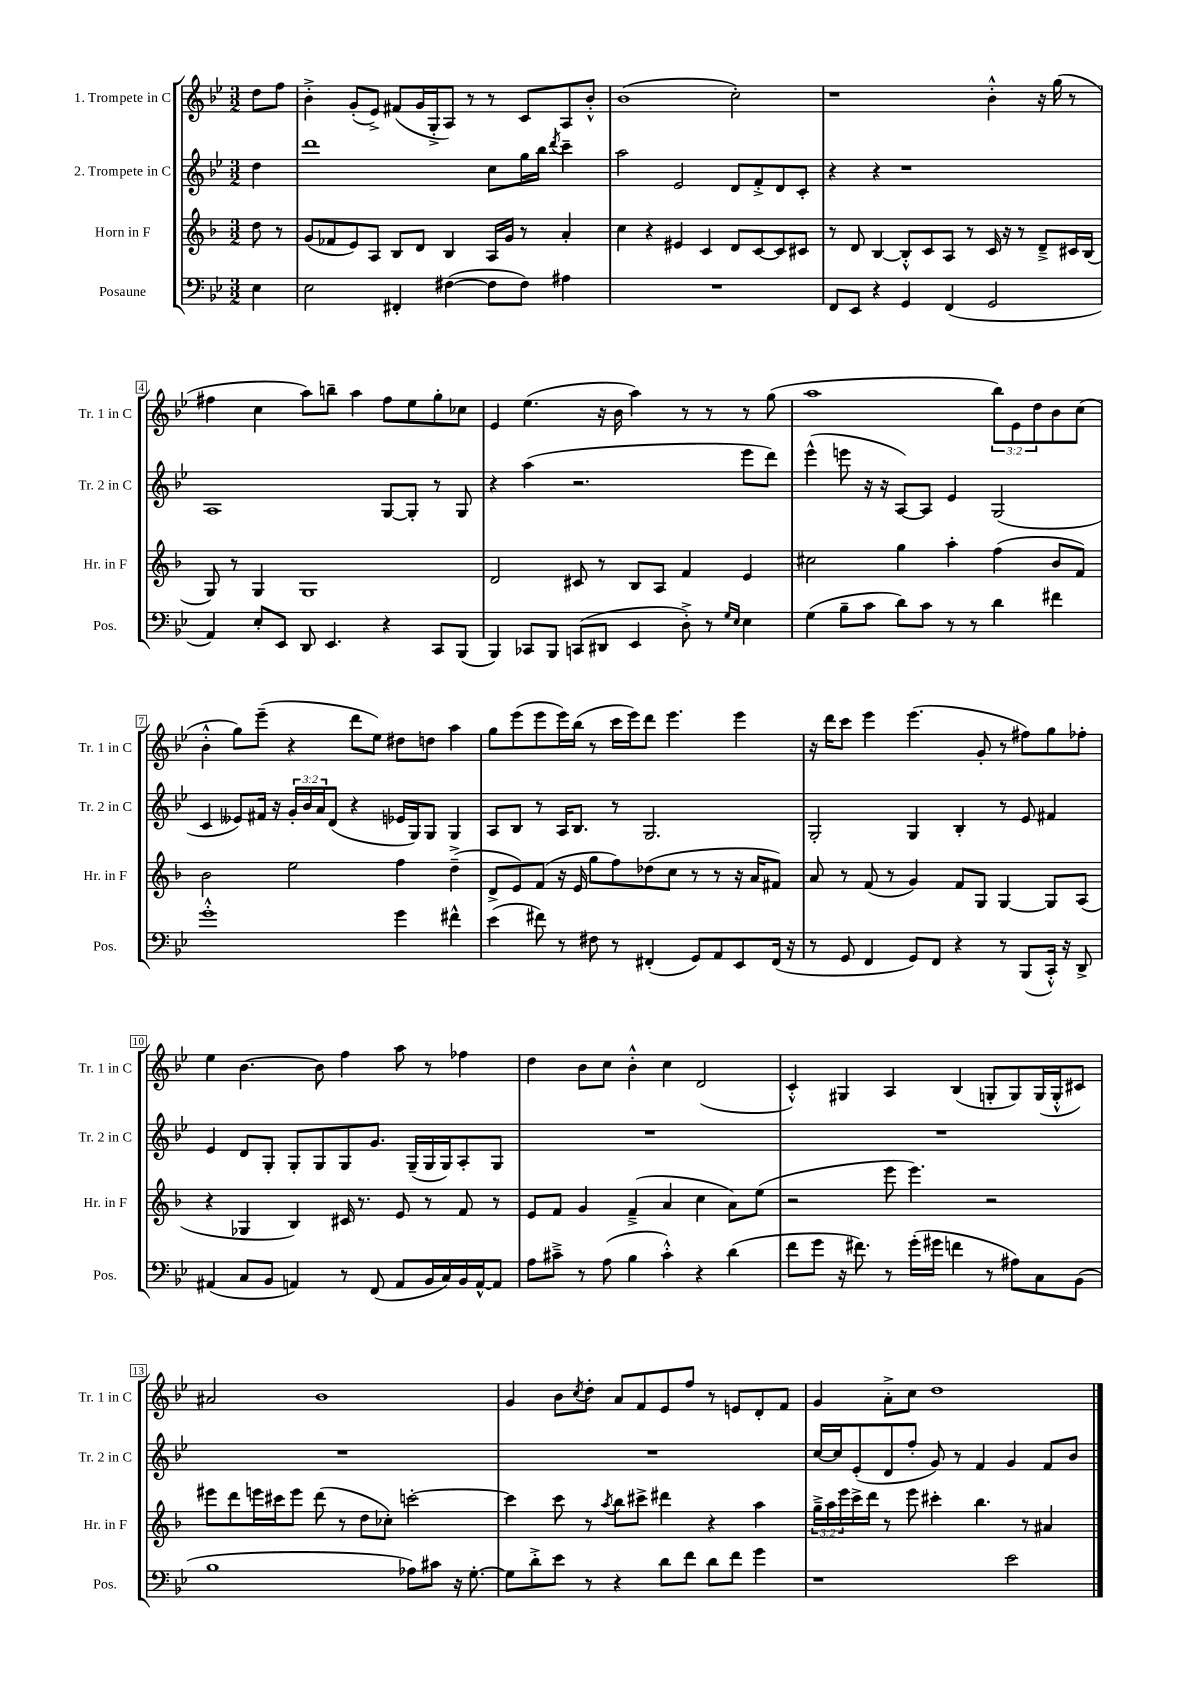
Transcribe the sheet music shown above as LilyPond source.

<<
\new StaffGroup <<
\new Staff = "s0" \with { instrumentName = "1. Trompete in C" shortInstrumentName = "Tr. 1 in C" } {
    \clef treble \key bes \major \numericTimeSignature \time 3/2 \override Staff.TupletNumber.text = #tuplet-number::calc-fraction-text \partial 4
    d''8 f''8 |
    bes'4-.-> g'8-.( ees'8->) fis'8( g'16 g16-.-> a8) r8 r8 c'8 a8 bes'8-.-^ |
    bes'1( c''2-.) |
    r1 bes'4-.-^ r16 g''16( r8 |
    fis''4 c''4 a''8) b''8-- a''4 fis''8 ees''8 g''8-. ces''8 |
    ees'4 ees''4.( r16 bes'16 a''4) r8 r8 r8 g''8( |
    a''1 \tuplet 3/2 { bes''8) ees'8 d''8 } bes'8 c''8( |
    bes'4-.-^ g''8) ees'''8--( r4 d'''8 ees''8) dis''8 d''8 a''4 |
    g''8 ees'''8( ees'''8 ees'''16) bes''16( r8 c'''16 ees'''16) d'''8 ees'''4. ees'''4 |
    r16 d'''16 c'''8 ees'''4 ees'''4.( g'8-. r8 fis''8) g''8 fes''8-. |
    ees''4 bes'4.~ bes'8 f''4 a''8 r8 fes''4 |
    d''4 bes'8 c''8 bes'4-.-^ c''4 d'2( |
    c'4-.-^) gis4 a4 bes4( g8-. g8) g16( g16-.-^ cis'8) |
    ais'2 bes'1 |
    g'4 bes'8 \acciaccatura { c''8 } d''8-. a'8 f'8 ees'8 f''8 r8 e'8 d'8-. f'8 |
    g'4 a'8-.-> c''8 d''1 \bar "|." |
}
\new Staff = "s1" \with { instrumentName = "2. Trompete in C" shortInstrumentName = "Tr. 2 in C" } {
    \clef treble \key bes \major \numericTimeSignature \time 3/2 \override Staff.TupletNumber.text = #tuplet-number::calc-fraction-text \partial 4
    d''4 |
    d'''1 c''8 g''16 bes''16 \acciaccatura { d'''8 } c'''4-- |
    a''2 ees'2 d'8 f'8-.-> d'8 c'8-. |
    r4 r4 r1 |
    a1 g8~ g8-. r8 g8 |
    r4 a''4( r2. ees'''8 d'''8) |
    ees'''4-^( e'''8 r16 r16 a8~) a8 ees'4 g2( |
    c'4 eeses'8) fis'16 r16 \tuplet 3/2 { g'16-. bes'16 a'16 } d'8( r4 ees'16 g16) g8 g4 |
    a8 bes8 r8 a16 bes8. r8 g2. |
    g2-. g4 bes4-. r8 ees'8 fis'4 |
    ees'4 d'8 g8-. g8-. g8 g8 g'8. g16--( g16 g16) a8-. g8 |
    R1. |
    R1. |
    R1. |
    R1. |
    c''16~ c''16 ees'8-.( d'8 f''8-. g'8) r8 f'4 g'4 f'8 bes'8 \bar "|." |
}
\new Staff = "s2" \with { instrumentName = "Horn in F" shortInstrumentName = "Hr. in F" } {
    \clef treble \key f \major \numericTimeSignature \time 3/2 \override Staff.TupletNumber.text = #tuplet-number::calc-fraction-text \partial 4
    d''8 r8 |
    g'8( fes'8 e'8) a8 bes8 d'8 bes4 a16 g'16 r8 a'4-. |
    c''4 r4 eis'4 c'4 d'8 c'8~ c'8 cis'8 |
    r8 d'8 bes4~ bes8-.-^ c'8 a8 r8 c'16 r16 r8 d'8---> cis'16 bes16( |
    g8) r8 g4 g1 |
    d'2 cis'8 r8 bes8 a8 f'4 e'4 |
    cis''2 g''4 a''4-. f''4( bes'8 f'8) |
    bes'2 e''2 f''4 d''4--->( |
    d'8-> e'8) f'8( r16 e'16 g''8 f''8) des''8( c''8 r8 r8 r16 a'16 fis'8) |
    a'8 r8 f'8( r8 g'4) f'8 g8 g4~ g8 a8( |
    r4 ges4 bes4) cis'16 r8. e'8 r8 f'8 r8 |
    e'8 f'8 g'4 f'4--->( a'4 c''4 a'8) e''8( |
    r2 e'''8 e'''4.) r2 |
    eis'''8 d'''8 e'''16 cis'''16 e'''8 d'''8( r8 d''8 ces''8-.) c'''2~-. |
    c'''4 c'''8 r8 \acciaccatura { a''8 } bes''8 cis'''8-> dis'''4 r4 a''4 |
    \tuplet 3/2 { g''16---> a''16 e'''16 } c'''16-> d'''16 r8 e'''8 cis'''4-. bes''4. r8 ais'4 \bar "|." |
}
\new Staff = "s3" \with { instrumentName = "Posaune" shortInstrumentName = "Pos." } {
    \clef bass \key bes \major \numericTimeSignature \time 3/2 \partial 4
    ees4 |
    ees2 fis,4-. fis4~( fis8 fis8) ais4 |
    R1. |
    f,8 ees,8 r4 g,4 f,4( g,2 |
    a,4) ees8-. ees,8 d,8 ees,4. r4 c,8 bes,,8( |
    bes,,4) ces,8 bes,,8 c,8( dis,8 ees,4 d8-.->) r8 \grace { g16 ees16 } ees4 |
    g4( bes8-- c'8 d'8) c'8 r8 r8 d'4 fis'4 |
    g'1-.-^ g'4 fis'4-^ |
    ees'4( fis'8) r8 fis8 r8 fis,4-.( g,8) a,8 ees,8 fis,16( r16 |
    r8 g,8 f,4 g,8) f,8 r4 r8 bes,,8( c,16-.-^) r16 d,8-> |
    ais,4( c8 bes,8 a,4) r8 f,8( a,8 bes,16 c16) bes,16 a,16~-^ a,8 |
    a8 cis'8---> r8 a8( bes4 cis'4-.-^) r4 d'4( |
    f'8 g'8 r16 fis'8.) r8 g'16-.( gis'16 f'4 r8 ais8) c8 bes,8( |
    bes1 aes8) cis'8 r16 g8.~-. |
    g8 d'8-.-> ees'8 r8 r4 d'8 f'8 d'8 f'8 g'4 |
    r1 ees'2 \bar "|." |
}
>>
>>
\layout { \context { \Score \override BarNumber.stencil = #(make-stencil-boxer 0.1 0.3 ly:text-interface::print) } }
